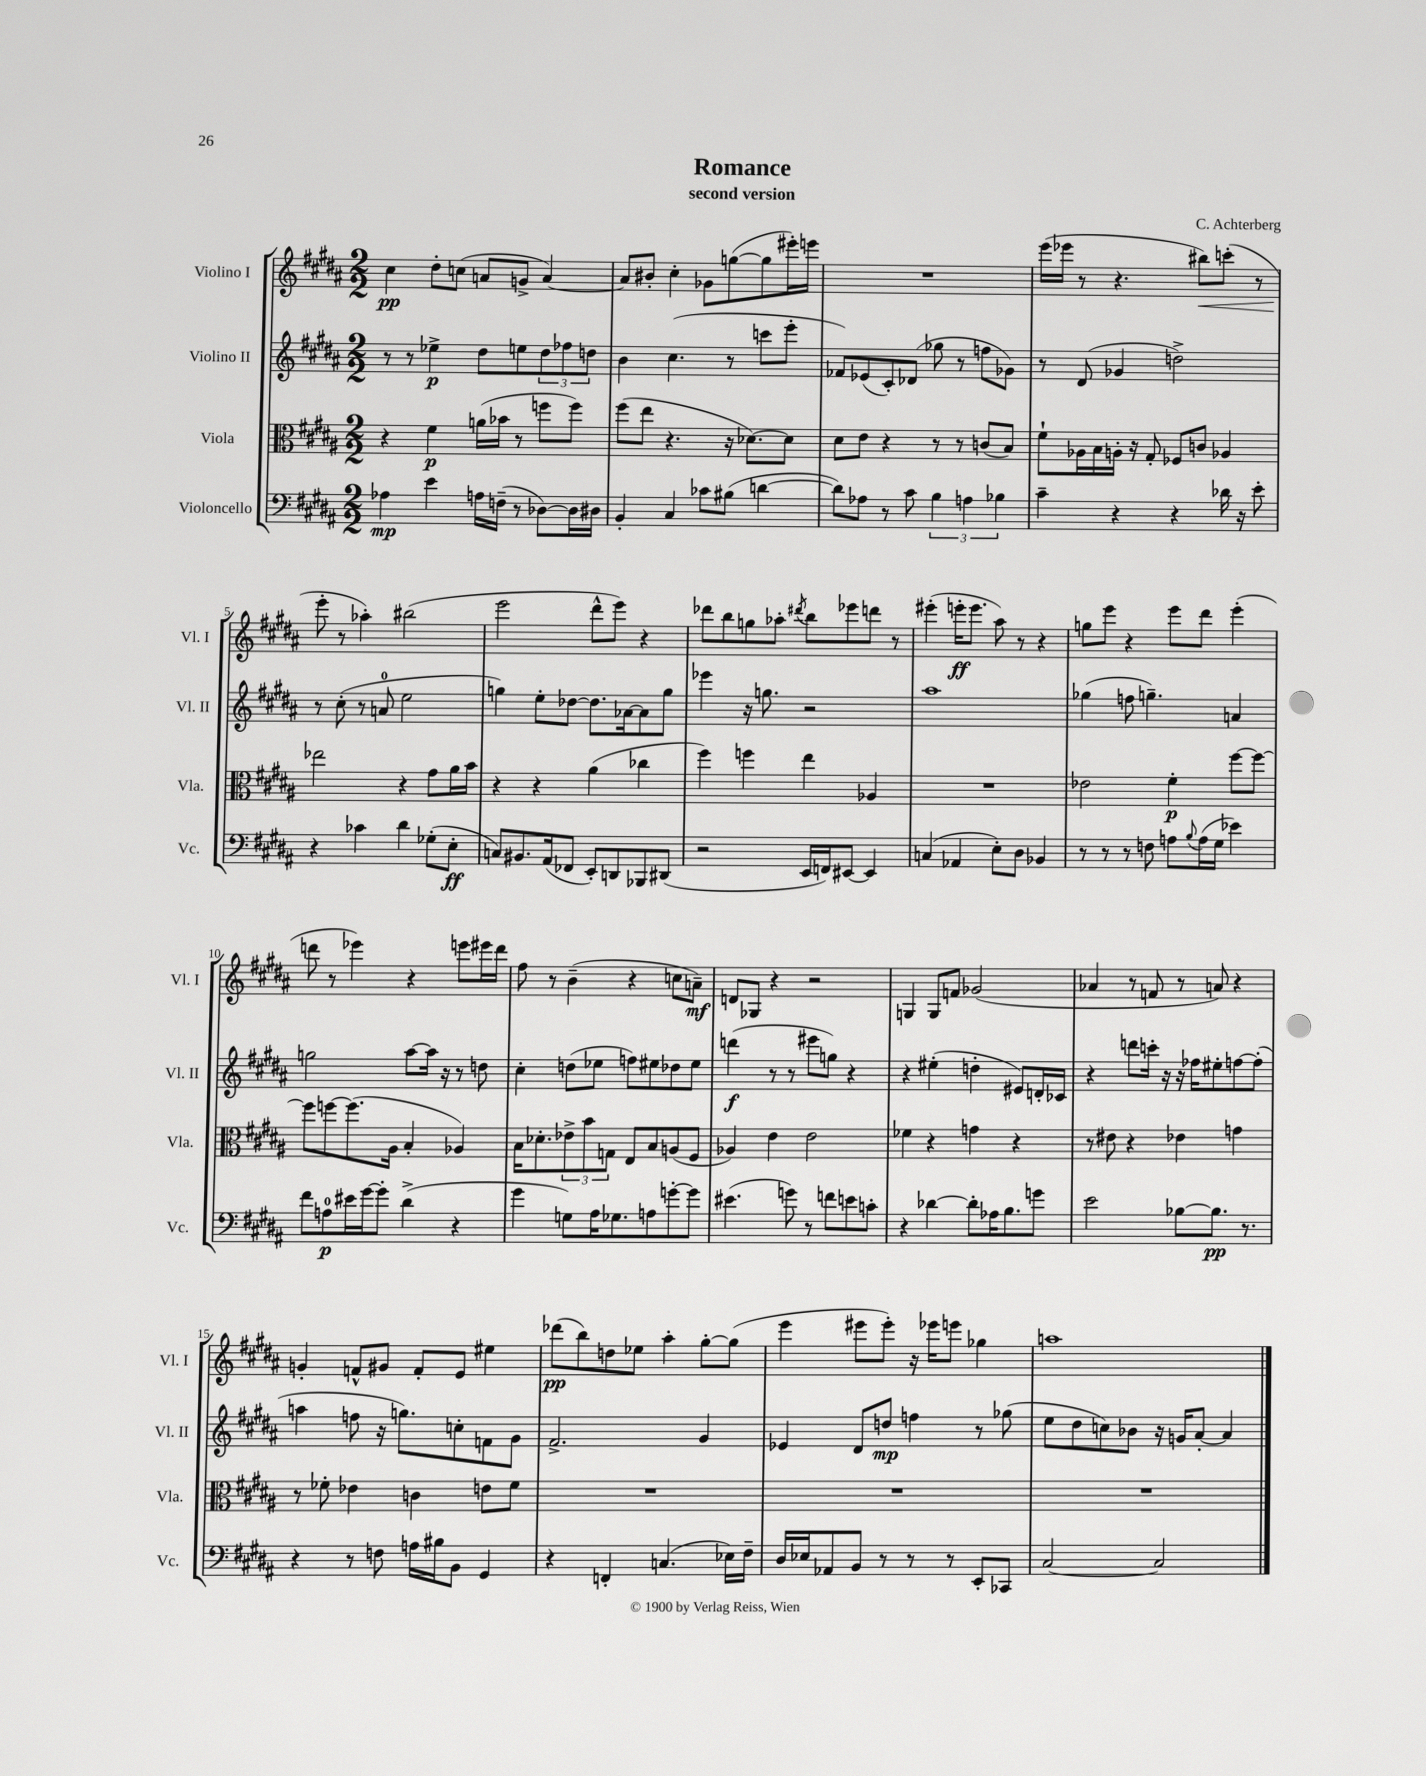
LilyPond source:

\header { title = "Romance" composer = "C. Achterberg" subtitle = "second version" }
<<
\new StaffGroup <<
\new Staff = "s0" \with { instrumentName = "Violino I" shortInstrumentName = "Vl. I" } {
    \clef treble \key b \major \numericTimeSignature \time 2/2
    cis''4\pp dis''8-. c''8( a'8 g'8-> a'4~) |
    a'8 bis'8-. cis''4-. ges'8 g''8~( g''8 eis'''16-.) e'''16 |
    R1 |
    e'''16( ees'''16 r8 r4. bis''8\<) c'''8-.( r8 |
    e'''8-.\! r8 aes''4-.) bis''2( |
    e'''2 dis'''8-^ e'''8) r4 |
    des'''8 b''8 g''8 aes''8-. \acciaccatura { dis'''8 } b''8 ees'''8 d'''8 r8 |
    eis'''4-.( e'''16-.\ff e'''8. ais''8) r8 r4 |
    g''8 e'''8 r4 e'''8 dis'''8 e'''4-.( |
    d'''8 r8 ees'''4) r4 e'''8 eis'''16 d'''16 |
    fis''8 r8 b'4--( r4 c''8 a'8--\mf) |
    d'8 ges8 r4 r2 |
    g4 g8 f'8 ges'2( |
    aes'4 r8 f'8 r8 a'8) r4 |
    g'4-. f'8-^ gis'8 f'8-. e'8 eis''4 |
    des'''8\pp( b''8) d''8 ees''8 ais''4-. gis''8~-. gis''8( |
    e'''4 eis'''8 eis'''8-.) r16 ees'''16 e'''8 ges''4 |
    a''1 \bar "|." |
}
\new Staff = "s1" \with { instrumentName = "Violino II" shortInstrumentName = "Vl. II" } {
    \clef treble \key b \major \numericTimeSignature \time 2/2
    r8 r8 ees''4->\p dis''8 e''8 \tuplet 3/2 { dis''8 fes''8 d''8 } |
    b'4 cis''4.( r8 c'''8 e'''8-. |
    fes'8) ees'8( cis'8-.) des'8( ges''8 r8 f''8 ges'8) |
    r8 dis'8( ges'4 d''2->) |
    r8 cis''8-.( r8 a'8-0 e''2 |
    g''4) e''8-. des''8~ des''8. aes'16~ aes'8 g''8 |
    ees'''4 r16 g''8. r2 |
    ais''1 |
    ges''4( f''8 g''4.--) a'4 |
    g''2 ais''8~ ais''16 r16 r8 d''8 |
    cis''4-. d''8( ees''8 f''8) eis''8 des''8 eis''8 |
    d'''4\f( r8 r8 eis'''8 g''8) r4 |
    r4 eis''4-.( d''4-. eis'8) d'16-. ces'16 |
    r4 d'''8 c'''16-. r16 r16 fes''16 eis''8-. f''8~ f''8-.( |
    a''4 f''8 r16 g''8.) c''8-. f'8 gis'8 |
    fis'2.-> gis'4 |
    ees'4 dis'8 d''8\mp f''4 r8 ges''8( |
    e''8 dis''8 c''8) bes'8 r16 g'16 ais'8~-. ais'4 \bar "|." |
}
\new Staff = "s2" \with { instrumentName = "Viola" shortInstrumentName = "Vla." } {
    \clef alto \key b \major \numericTimeSignature \time 2/2
    r4 fis'4\p a'16( bes'16 r8 f''8 f''8) |
    fis''8( e''8 r4. r16 des'8.~) des'8 |
    dis'8 e'8 r4 r8 r8 c'8( b8) |
    fis'8-! aes16 b16 a16-. r16 gis8-. fes8 c'8 aes4 |
    ees''2 r4 gis'8 ais'16 b'16 |
    r4 r4 ais'4( ces''4 |
    fis''4) f''4 e''4 aes4 |
    R1 |
    ees'2 fis'4-.\p fis''8~ fis''8~ |
    fis''8 f''8~ f''8.( ais16 b4-. aes4) |
    b16 des'8.-. \tuplet 3/2 { ees'8-> b'8 g8 } e8 b8 a8( fis8 |
    aes4) e'4 e'2 |
    fes'4 r4 g'4 r4 |
    r8 eis'8 r4 ees'4 g'4 |
    r8 fes'8-. ees'4 c'4 e'8 fes'8 |
    R1 |
    R1 |
    R1 \bar "|." |
}
\new Staff = "s3" \with { instrumentName = "Violoncello" shortInstrumentName = "Vc." } {
    \clef bass \key b \major \numericTimeSignature \time 2/2
    aes4\mp e'4 a16 f16--( r8 des8~) des16 dis16 |
    b,4-. cis4 ces'8 bis8( d'4~ |
    d'8) aes8 r8 cis'8 \tuplet 3/2 { b4 a4 bes4 } |
    cis'4-- r4 r4 des'16 r16 e'8-. |
    r4 ces'4 dis'4 ges8-.( e8-.\ff |
    c8) bis,8. ais,16( fes,8 e,8-.) d,8 bes,,8 dis,8( |
    r2 e,16 f,16) eis,8~ eis,4 |
    c4( aes,4 e8-.) dis8 bes,4 |
    r8 r8 r8 f8 a8 \appoggiatura { b8 } a16( gis16 ees'4) |
    fis'8 a8-0\p eis'16 gis'16~ gis'8-. dis'4->( r4 |
    gis'4 g8) ais16 ges8. a8 g'8~-. g'8 |
    eis'4.( g'8) r8 f'8 e'8 c'8-. |
    r4 des'4~ des'8-. aes16 b8. g'8 |
    e'2 bes8~ bes8.\pp r8. |
    r4 r8 f8 a16 bis16 b,8 gis,4 |
    r4 f,4-. c4.( ees16) fis16-- |
    dis16 ees16 aes,8 b,8 r8 r8 r8 e,8-. ces,8 |
    cis2~ cis2 \bar "|." |
}
>>
>>
